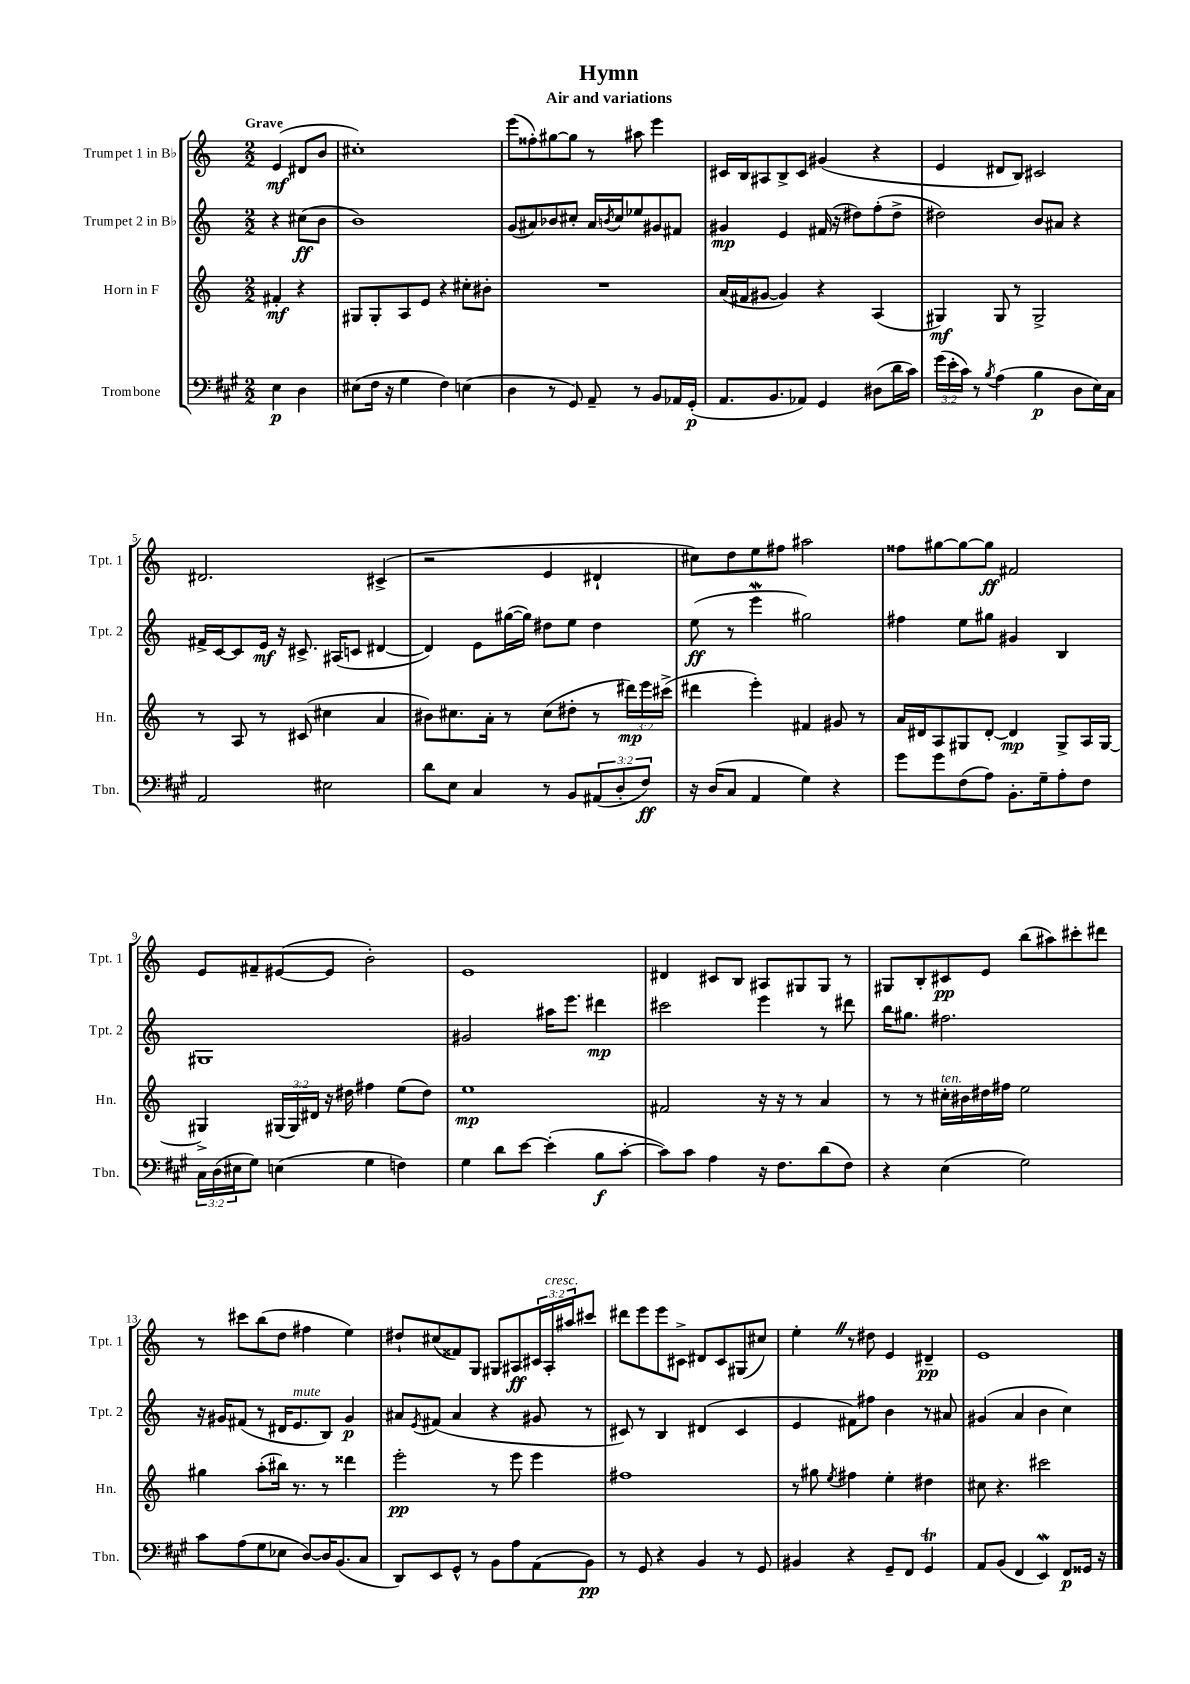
\header { title = "Hymn" subtitle = "Air and variations" }
<<
\new StaffGroup <<
\new Staff = "s0" \with { instrumentName = "Trumpet 1 in Bb" shortInstrumentName = "Tpt. 1" } {
    \clef treble \key c \major \numericTimeSignature \time 2/2 \override Staff.TupletNumber.text = #tuplet-number::calc-fraction-text \partial 2 \tempo "Grave"
    e'4\mf( dis'8 b'8 |
    cis''1-.) |
    e'''8( fisis''8-.) gis''8~ gis''8 r8 ais''8 e'''4 |
    cis'16 b16 ais8 b8-> cis'8 gis'4( r4 |
    e'4 dis'8 b8) cis'2 |
    dis'2. cis'4->( |
    r2 e'4 dis'4-! |
    cis''8) d''8 e''8 fis''8 ais''2 |
    fisis''8 gis''8~ gis''8~ gis''8\ff fis'2 |
    e'8 fis'8-- eis'8~( eis'8 b'2-.) |
    e'1 |
    dis'4 cis'8 b8 ais8 gis8 gis8 r8 |
    gis8 b8-. cis'8\pp e'8 b''8( ais''8) cis'''8-. dis'''8 |
    r8 cis'''8 b''8( d''8 fis''4 e''4) |
    dis''8-! cis''8( fisis'8) g8 gis8 ais8\ff \tuplet 3/2 { cis'16 ais16-.^\markup { \italic "cresc." } ais''16 } cis'''8 |
    dis'''8 e'''8 e'''8 cis'8-> dis'8 cis'8 gis8( cis''8) |
    e''4-. \once \override BreathingSign.text = \markup { \musicglyph "scripts.caesura.straight" } \breathe r8 dis''8 e'4 dis'4--\pp |
    e'1 \bar "|." |
}
\new Staff = "s1" \with { instrumentName = "Trumpet 2 in Bb" shortInstrumentName = "Tpt. 2" } {
    \clef treble \key c \major \numericTimeSignature \time 2/2 \partial 2
    r4 cis''8\ff( b'8 |
    b'1) |
    g'8( ais'8) bes'8 cis''8-. ais'16 \acciaccatura { b'8 } cis''16 ees''8 gis'8 fis'8 |
    gis'4\mp e'4 fis'16( r16 dis''8) f''8-.( dis''8-> |
    dis''2) b'8 ais'8 r4 |
    fis'16-> c'16~ c'8 e'16\mf r16 cis'8.-> ais16( c'8 dis'4~ |
    dis'4) e'8 gis''16~( gis''16) dis''8 e''8 dis''4 |
    e''8\ff( r8 e'''4\mordent gis''2) |
    fis''4 e''8 gis''8 gis'4 b4 |
    gis1 |
    gis'2 ais''16 e'''8. dis'''4\mp |
    cis'''2 e'''4 r8 dis'''8 |
    b''16 gis''8. fis''2. |
    r16 gis'16 fis'8( r8 dis'16 e'8.^\markup { \italic "mute" } b8) gis'4\p |
    ais'8 \acciaccatura { e'8 } fis'8( ais'4 r4 gis'8 r8 |
    cis'8) r8 b4 dis'4( cis'4 |
    e'4 fis'8) fis''8 b'4 r8 ais'8 |
    gis'4( a'4 b'4 c''4) \bar "|." |
}
\new Staff = "s2" \with { instrumentName = "Horn in F" shortInstrumentName = "Hn." } {
    \clef treble \key c \major \numericTimeSignature \time 2/2 \override Staff.TupletNumber.text = #tuplet-number::calc-fraction-text \partial 2
    fis'4-.\mf r4 |
    gis8 gis8-. a8 e'8 r4 cis''8-. bis'8-. |
    R1 |
    a'16( fis'16 gis'8~ gis'4) r4 a4( |
    gis4\mf) gis8 r8 gis2-> |
    r8 a8 r8 cis'8( cis''4 a'4 |
    bis'8) cis''8. a'16-. r8 cis''8( dis''8-. r8 \tuplet 3/2 { dis'''16\mp) e'''16 cis'''16->( } |
    dis'''4 e'''4-.) fis'4 gis'8 r8 |
    a'16 dis'16 a8 gis8 dis'8~-. dis'4\mp gis8-> a16 gis16~ |
    gis4-> \tuplet 3/2 { gis16( gis16) dis'16 } r16 dis''16 fis''4 e''8( dis''8) |
    e''1\mp |
    fis'2 r16 r16 r8 a'4 |
    r8 r8 cis''16-.^\markup { \italic "ten." } bis'16 dis''16 fis''16 e''2 |
    gis''4 a''8-.( bis''16) r8. r8 disis'''4 |
    e'''2-.\pp r8 e'''8 e'''4 |
    fis''1 |
    r8 gis''8 \acciaccatura { e''8 } fis''4 e''4-. dis''4 |
    cis''8 r4. cis'''2 \bar "|." |
}
\new Staff = "s3" \with { instrumentName = "Trombone" shortInstrumentName = "Tbn." } {
    \clef bass \key a \major \numericTimeSignature \time 2/2 \override Staff.TupletNumber.text = #tuplet-number::calc-fraction-text \partial 2
    e4\p d4 |
    eis8( fis16 r16 gis4 fis4) e4( |
    d4 r8 gis,8) a,8-- r8 b,8 aes,16 gis,16-.\p( |
    a,8. b,8. aes,8) gis,4 dis8( d'16 cis'16) |
    \tuplet 3/2 { gis'16( e'16-. cis'16) } r8 \acciaccatura { b8 } a4( b4\p d8 e16) cis16 |
    a,2 eis2 |
    d'8 e8 cis4 r8 b,8 \tuplet 3/2 { ais,8( d8-. fis8\ff) } |
    r16 d16( cis8 a,4 gis4) r4 |
    gis'8 gis'8 fis8( a8) b,8.-. gis16-- a8-. fis8 |
    \tuplet 3/2 { cis16 d16( eis16 } gis8) e4( gis4 f4) |
    gis4 d'8 e'8~ e'4-.( b8\f cis'8~-. |
    cis'8) cis'8 a4 r16 fis8. d'8( fis8) |
    r4 e4( gis2) |
    cis'8 a8( gis8 ees8 d8~) d16 b,8.( cis8 |
    d,8) e,8 gis,8-^ r8 b,8 a8 a,8( b,8\pp) |
    r8 gis,8 r4 b,4 r8 gis,8 |
    bis,4 r4 gis,8-- fis,8 gis,4\trill |
    a,8 b,8( fis,4 e,4\mordent) fis,8\p gisis,16 r16 \bar "|." |
}
>>
>>
